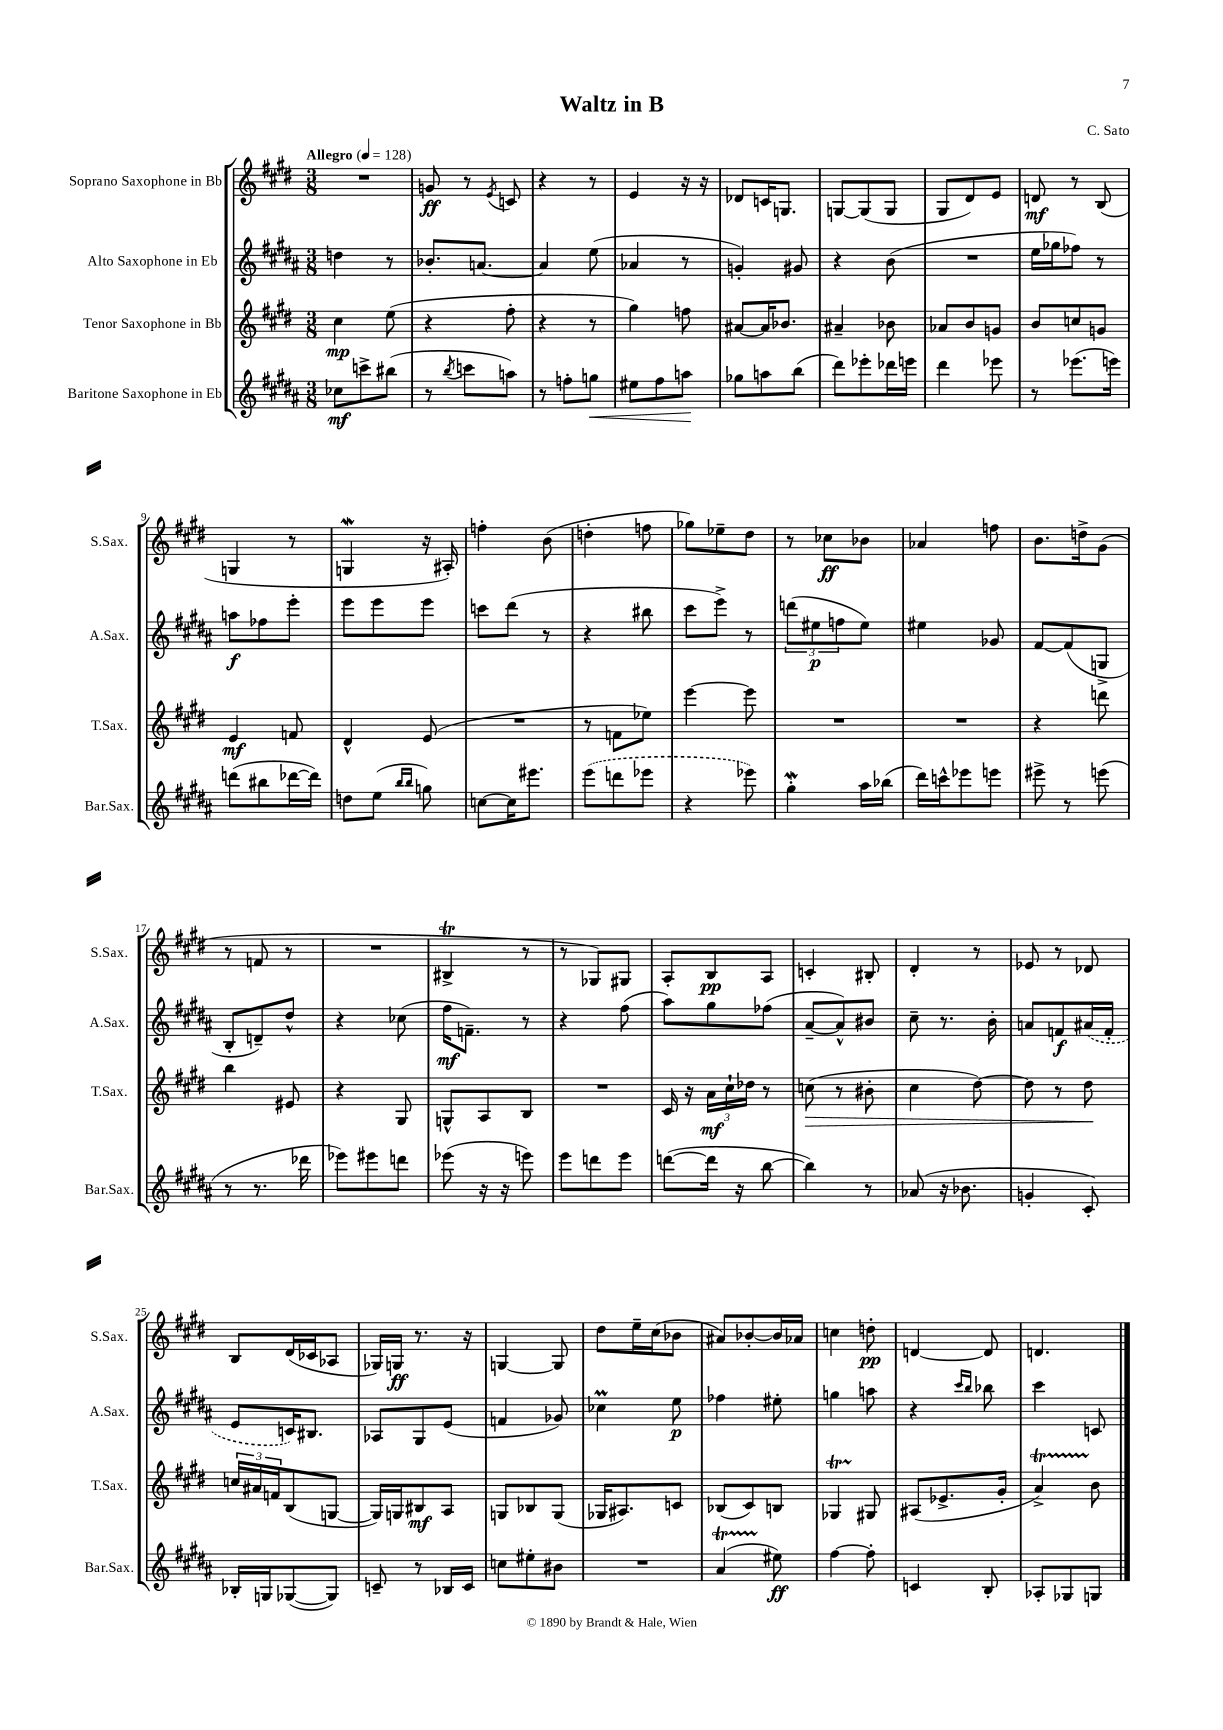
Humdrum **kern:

**kern	**dynam	**kern	**dynam	**kern	**dynam	**kern	**dynam
*part4	*part4	*part3	*part3	*part2	*part2	*part1	*part1
*staff4	*staff4	*staff3	*staff3	*staff2	*staff2	*staff1	*staff1
*I"Baritone Saxophone in Eb	*	*I"Tenor Saxophone in Bb	*	*I"Alto Saxophone in Eb	*	*I"Soprano Saxophone in Bb	*
*I'Bar.Sax.	*	*I'T.Sax.	*	*I'A.Sax.	*	*I'S.Sax.	*
*clefG2	*	*clefG2	*	*clefG2	*	*clefG2	*
*k[f#c#g#d#a#]	*	*k[f#c#g#d#]	*	*k[f#c#g#d#a#]	*	*k[f#c#g#d#]	*
*M3/8	*	*M3/8	*	*M3/8	*	*M3/8	*
*MM128	*	*MM128	*	*MM128	*	*MM128	*
=1	=1	=1	=1	=1	=1	=1	=1
!	!	!	!	!	!	!LO:TX:a:B:t=Allegro	!
8cc-X\L	mf	4cc#\	mp	4ddn\	.	4.r	.
8cccn^\	.	.	.	.	.	.	.
(8bb#X\J	.	(8ee\	.	8r	.	.	.
=2	=2	=2	=2	=2	=2	=2	=2
8r	.	4r	.	8.b-X'/L	.	8gn/	ff
8qbb/	.	.	.	.	.	.	.
8cccn\L	.	.	.	.	.	8r	.
.	.	.	.	[8.an/J	.	.	.
.	.	.	.	.	.	8qe/	.
8aan\J)	.	8ff#'\	.	.	.	8cn/	.
=3	=3	=3	=3	=3	=3	=3	=3
8r	.	4r	.	4a/]	.	4r	.
8ffn'\L	.	.	.	.	.	.	.
!	!LO:HP:b	!	!	!	!	!	!
8ggn\J	<	8r	.	(8ee\	.	8r	.
=4	=4	=4	=4	=4	=4	=4	=4
8ee#X\L	.	4gg#\)	.	4a-X/	.	4e/	.
8ff#\	.	.	.	.	.	.	.
8aan\J	.	8ffn\	.	8r	.	16r	.
.	.	.	.	.	.	16r	.
.	[	.	.	.	.	.	.
=5	=5	=5	=5	=5	=5	=5	=5
8gg-X\L	.	[8a#X/L	.	4gn'/)	.	8d-X/L	.
8aan\	.	16a#/K]	.	.	.	16cn/K	.
.	.	8.b-X/J	.	.	.	8.Gn/J	.
(8bb\J	.	.	.	8g#X/	.	.	.
=6	=6	=6	=6	=6	=6	=6	=6
8ddd#\L)	.	4a#X~/	.	4r	.	[8Gn/L	.
8eee-X'\	.	.	.	.	.	(8G/]	.
16ddd-X\L	.	8b-X\	.	(8b\	.	8G/J	.
16eeen\JJ	.	.	.	.	.	.	.
=7	=7	=7	=7	=7	=7	=7	=7
4ddd#\	.	8a-X/L	.	4.r	.	8G#/L	.
.	.	8b/	.	.	.	8d#/)	.
8eee-X\	.	8gn/J	.	.	.	8e/J	.
=8	=8	=8	=8	=8	=8	=8	=8
8r	.	8b/L	.	16ee\LL	.	8dn/	mf
.	.	.	.	16gg-X\J	.	.	.
(8.eee-X\L	.	8ccn/	.	8ff-X\J)	.	8r	.
.	.	8gn/J	.	8r	.	(8B/	.
16eeen\Jk)	.	.	.	.	.	.	.
!!LO:LB:g=z
=9	=9	=9	=9	=9	=9	=9	=9
(8dddn\L	.	4e/	mf	8aan\L	f	4Gn/	.
8bb#X\	.	.	.	8ff-X\	.	.	.
[16ddd-X\L	.	8fn/	.	8eee'\J	.	8r	.
16ddd-\JJ])	.	.	.	.	.	.	.
=10	=10	=10	=10	=10	=10	=10	=10
8ddn\L	.	4d#^^/	.	8eee\L	.	4Gnw/	.
(8ee\J	.	.	.	8eee\	.	.	.
16qqbb/LL	.	.	.	.	.	.	.
16qqbb/JJ	.	.	.	.	.	.	.
8ggn\)	.	(8e/	.	8eee\J	.	16r	.
.	.	.	.	.	.	16A#X'/)	.
=11	=11	=11	=11	=11	=11	=11	=11
[8ccn\L	.	4.r	.	8cccn\L	.	4ffn'\	.
16cc\K]	.	.	.	(8ddd#\J	.	.	.
8.eee#X\J	.	.	.	.	.	.	.
.	.	.	.	8r	.	(8b\	.
=12	=12	=12	=12	=12	=12	=12	=12
(8eee\L	.	8r	.	4r	.	4ddn'\	.
8dddn\	.	8fn\L	.	.	.	.	.
8eee-X\J	.	8ee-X\J)	.	8bb#X\	.	8ffn\	.
=13	=13	=13	=13	=13	=13	=13	=13
4r	.	[4eee\	.	8ccc#\L	.	8gg-X\L)	.
.	.	.	.	8eee^\J)	.	8ee-X~\	.
8eee-X\)	.	8eee\]	.	8r	.	8dd#\J	.
=14	=14	=14	=14	=14	=14	=14	=14
4gg#W'\	.	4.r	.	(12dddn\L	.	8r	.
.	.	.	.	12ee#X\	p	.	.
.	.	.	.	.	.	8cc-X\L	ff
.	.	.	.	12ffn\	.	.	.
16aa#\LL	.	.	.	8ee#\J)	.	8b-X\J	.
(16bb-X\JJ	.	.	.	.	.	.	.
=15	=15	=15	=15	=15	=15	=15	=15
16ddd#\LL)	.	4.r	.	4ee#X\	.	4a-X/	.
16cccn^^\J	.	.	.	.	.	.	.
8eee-X\	.	.	.	.	.	.	.
8eeen\J	.	.	.	8g-X/	.	8ffn\	.
=16	=16	=16	=16	=16	=16	=16	=16
8eee#X^\	.	4r	.	[8f#/L	.	8.b\L	.
8r	.	.	.	(8f#/]	.	.	.
.	.	.	.	.	.	16ddn^\k	.
(8eeen\	.	8dddn\	.	8Gn^/J	.	(8g#\J	.
!!LO:LB:g=z
=17	=17	=17	=17	=17	=17	=17	=17
8r	.	4bb\	.	8B'/L	.	8r	.
8.r	.	.	.	8dn~/)	.	8fn/	.
.	.	8e#X/	.	8dd#^^/J	.	8r	.
16ddd-X\	.	.	.	.	.	.	.
=18	=18	=18	=18	=18	=18	=18	=18
8eee-X\L)	.	4r	.	4r	.	4.r	.
8eee#X\	.	.	.	.	.	.	.
8dddn\J	.	8G#/	.	(8cc-X\	.	.	.
=19	=19	=19	=19	=19	=19	=19	=19
(8eee-X\	.	8Gn^^/L	.	16ff#\KL	mf	4B#Xt^/	.
.	.	.	.	8.fn~\J)	.	.	.
16r	.	8A/	.	.	.	.	.
16r	.	.	.	.	.	.	.
8eeen\)	.	8B/J	.	8r	.	8r	.
=20	=20	=20	=20	=20	=20	=20	=20
8eee\L	.	4.r	.	4r	.	8r	.
8dddn\	.	.	.	.	.	8G-X/L)	.
8eee\J	.	.	.	(8ff#\	.	8G#X/J	.
=21	=21	=21	=21	=21	=21	=21	=21
([8dddn\L	.	16c#/	.	8aa#\L)	.	8A'/L	.
.	.	16r	.	.	.	.	.
16ddd\Jk]	.	24a\LL	mf	8gg#\	.	8B/	pp
.	.	24cc#`\	.	.	.	.	.
16r	.	.	.	.	.	.	.
.	.	24dd-X\JJ	.	.	.	.	.
[8bb\	.	8r	.	(8ff-X\J	.	8A/J	.
=22	=22	=22	=22	=22	=22	=22	=22
!	!	!	!LO:HP:b	!	!	!	!
4bb\])	.	(8ccn\	>	[8a#~/L	.	4cn'/	.
.	.	8r	.	8a#^^/])	.	.	.
8r	.	8b#X'\	.	8b#X/J	.	8B#X'/	.
=23	=23	=23	=23	=23	=23	=23	=23
(8a-X/	.	4cc#\	.	8cc#~\	.	4d#'/	.
16r	.	.	.	8.r	.	.	.
8.b-X\	.	.	.	.	.	.	.
.	.	[8dd#\)	.	.	.	8r	.
.	.	.	.	16b'\	.	.	.
=24	=24	=24	=24	=24	=24	=24	=24
4gn'/	.	8dd#\]	.	8an/L	.	8e-X/	.
.	.	8r	.	8fn/	f	8r	.
8c#'/)	.	8dd#\	.	(16a#X/L	.	8d-X/	.
.	.	.	.	16f'/JJ	.	.	.
.	.	.	]	.	.	.	.
!!LO:LB:g=z
=25	=25	=25	=25	=25	=25	=25	=25
16B-X'/LL	.	24ccn/LL	.	8e/L	.	8B/L	.
.	.	24a#X/	.	.	.	.	.
16Gn/J	.	.	.	.	.	.	.
.	.	24fn/J	.	.	.	.	.
([8G-X/	.	(8B/	.	16cn/K)	.	(16d#/L	.
.	.	.	.	8.B#X/J	.	16c-X/J	.
8G-/J])	.	[8Gn/J	.	.	.	8A-X/J	.
=26	=26	=26	=26	=26	=26	=26	=26
8cn~/	.	16G/LL])	.	8A-X/L	.	16G-X/LL)	.
.	.	16Gn/J	.	.	.	16Gn/JJ	ff
8r	.	8B#X/	mf	8G#/	.	8.r	.
16B-X/LL	.	8A/J	.	(8e/J	.	.	.
16c/JJ	.	.	.	.	.	16r	.
=27	=27	=27	=27	=27	=27	=27	=27
8ccn\L	.	8Gn/L	.	4fn/	.	[4Gn/	.
8ee#X'\	.	8B-X/	.	.	.	.	.
8b#X\J	.	(8G/J	.	8g-X/)	.	8G/]	.
=28	=28	=28	=28	=28	=28	=28	=28
4.r	.	16G-X/KL	.	4cc-XM\	.	8dd#\L	.
.	.	8.A#X/)	.	.	.	.	.
.	.	.	.	.	.	16ee~\L	.
.	.	.	.	.	.	(16cc#\J	.
.	.	8cn/J	.	8ee\	p	8b-X\J	.
=29	=29	=29	=29	=29	=29	=29	=29
(4a#t/	.	(8B-X/L	.	4ff-X\	.	8a#X/L)	.
.	.	8c#/)	.	.	.	[8b-X'/	.
8ee#X\)	ff	8Bn/J	.	8ee#X'\	.	16b-/L]	.
.	.	.	.	.	.	16a-X/JJ	.
=30	=30	=30	=30	=30	=30	=30	=30
[4ff#\	.	4G-XT/	.	4ggn\	.	4ccn\	.
8ff#'\]	.	8G#X/	.	8aan\	.	8ddn'\	pp
=31	=31	=31	=31	=31	=31	=31	=31
4cn/	.	(8A#X/L	.	4r	.	[4dn/	.
.	.	8.e-X^/	.	.	.	.	.
.	.	.	.	16qqccc#/LL	.	.	.
.	.	.	.	16qqbb/JJ	.	.	.
8B'/	.	.	.	8bb-X\	.	8d/]	.
.	.	16g#'/Jk	.	.	.	.	.
=32	=32	=32	=32	=32	=32	=32	=32
8A-X'/L	.	4aT^/)	.	4ccc#\	.	4.dn/	.
8G-X/	.	.	.	.	.	.	.
8Gn/J	.	8b\	.	8cn/	.	.	.
==	==	==	==	==	==	==	==
*-	*-	*-	*-	*-	*-	*-	*-
